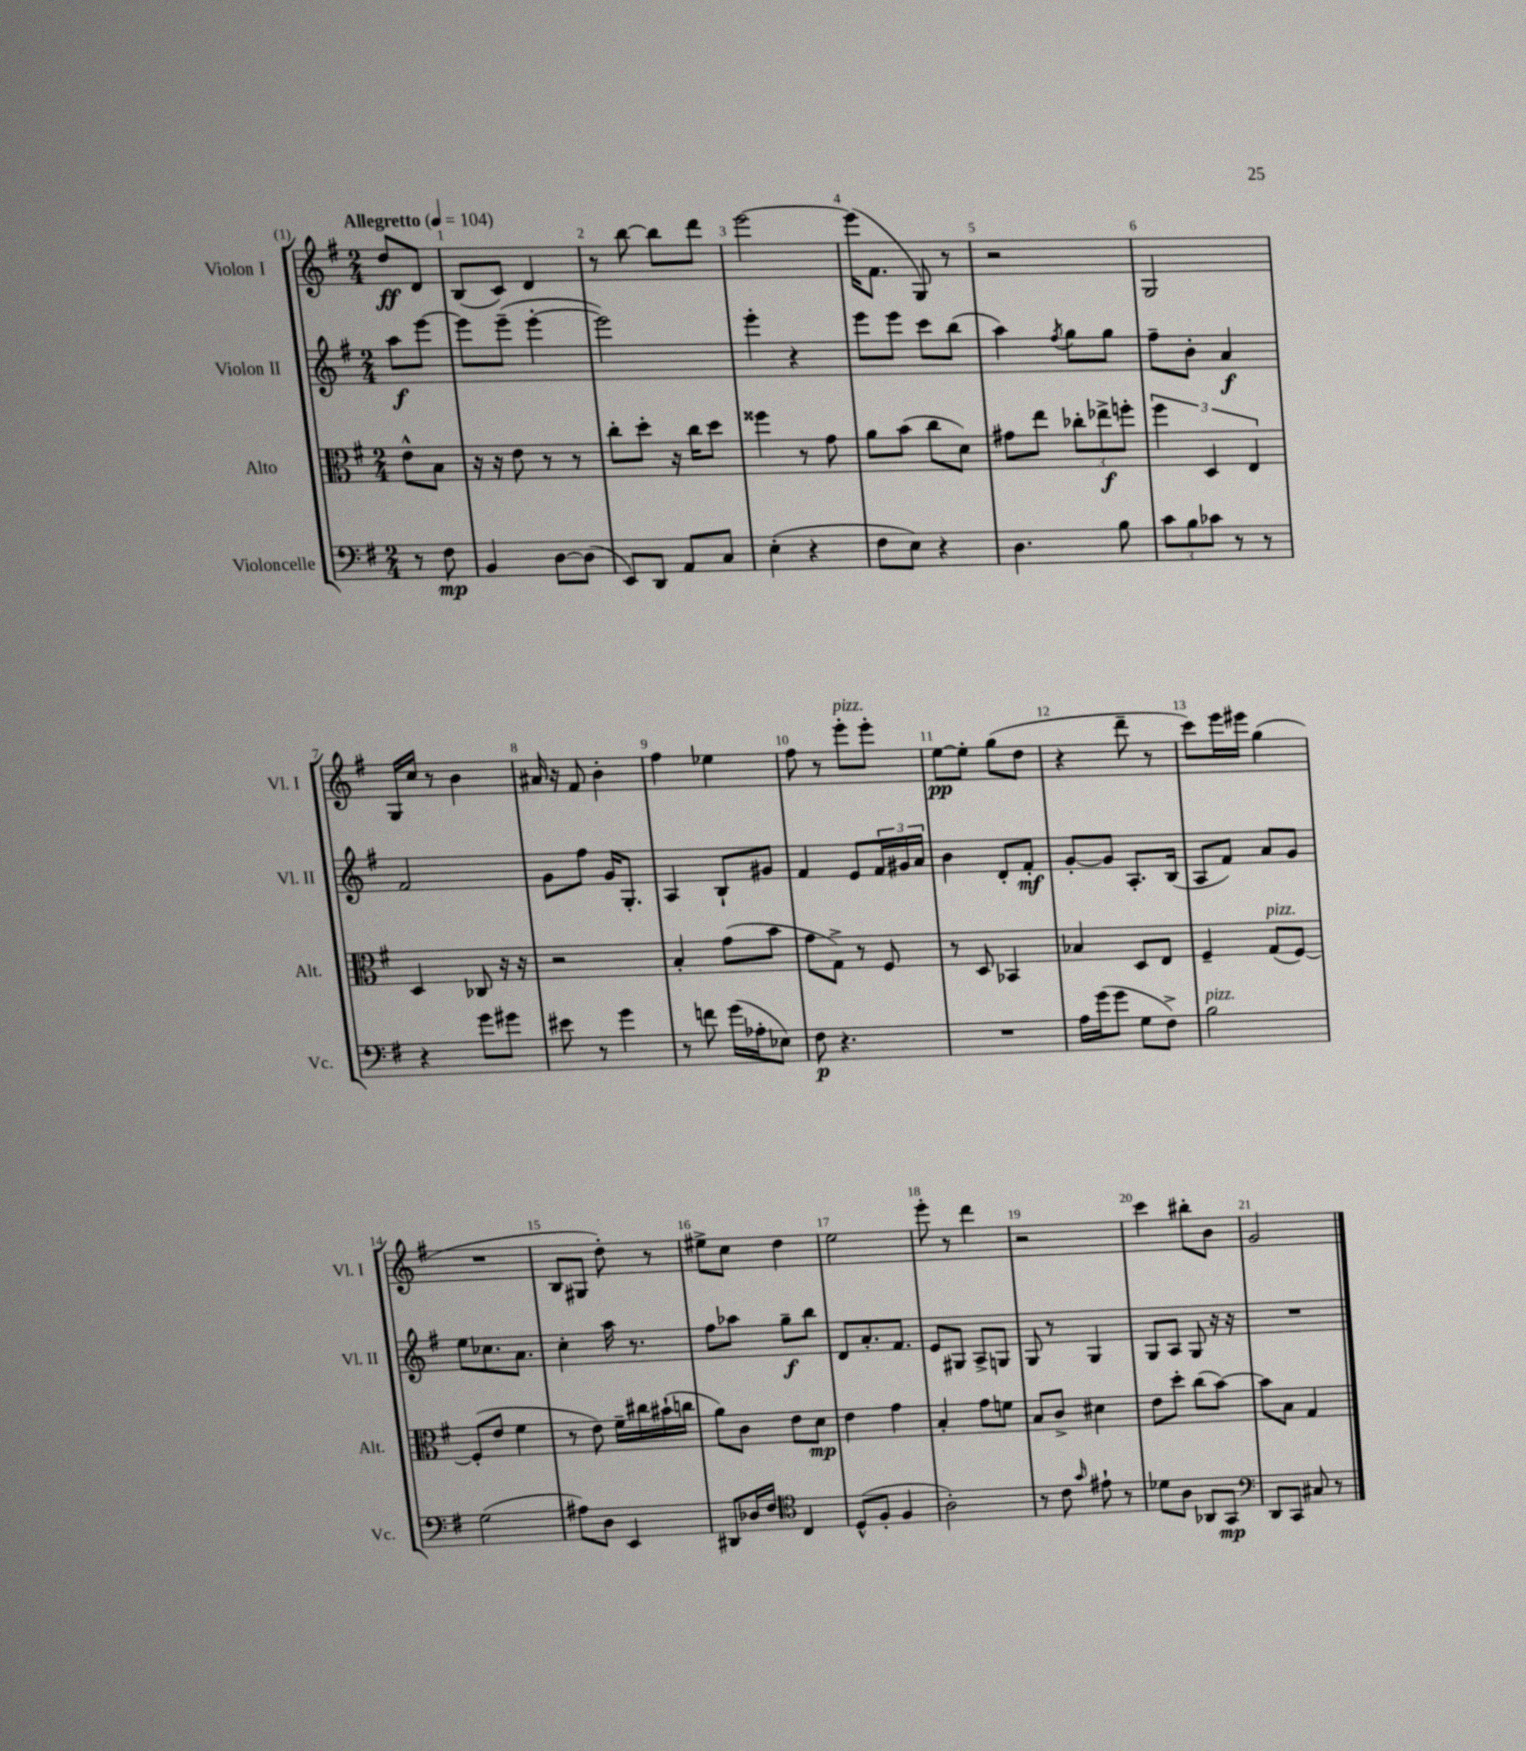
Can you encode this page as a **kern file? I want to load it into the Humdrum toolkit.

**kern	**kern	**kern	**kern
*staff4	*staff3	*staff2	*staff1
*clefF4	*clefC3	*clefG2	*clefG2
*k[f#]	*k[f#]	*k[f#]	*k[f#]
*M2/4	*M2/4	*M2/4	*M2/4
*MM104	*MM104	*MM104	*MM104
8r	8e^^\L	8aa\L	8dd/L
8F#\	8B\J	[8eee\J	8d/J
=	=	=	=
4BB/	16r	8eee\]L	(8B/L
.	16r	.	.
.	8e\	(8eee~\J	8c/J)
[8D\L	8r	[4eee'\	4d/
(8D\]J	8r	.	.
=	=	=	=
8EE/L)	8cc'\L	2eee\])	8r
8DD/J	8dd'\J	.	[8bb\
8AA/L	16r	.	8bb\]L
.	16cc\LK	.	.
8C/J	8dd\J	.	8ddd\J
=	=	=	=
(4E'\	4ff##\	4eee'\	[2eee\
4r	8r	4r	.
.	8g\	.	.
=	=	=	=
8F#\L	8a\L	8eee\L	(16eee\]LK
.	.	.	8.f#\J
8E\J)	(8b\J	8eee\J	.
4r	8cc\L	8ccc\L	8G/)
.	8d\J)	(8bb\J	8r
=	=	=	=
4.D\	8g#\L	4aa\)	2r
.	8ee\J	.	.
.	.	8qff#/	.
.	12cc-'\L	8gg\L	.
.	12ee-^\	.	.
8B\	.	8gg\J	.
.	12ff'\J	.	.
=	=	=	=
12c\L	6ff#\	8ff#~\L	2G/
12B\	.	.	.
.	.	8b'\J	.
12c-\J	6D/	.	.
8r	.	4a/	.
.	6E/	.	.
8r	.	.	.
=	=	=	=
4r	4D/	2f#/	16G/LL
.	.	.	16cc/JJ
.	.	.	8r
8g\L	8C-/	.	4b\
8g#\J	16r	.	.
.	16r	.	.
=	=	=	=
8e#\	2r	8g\L	16a#/
.	.	.	16r
8r	.	8ff#\J	8f#/
4g\	.	16g/LK	4b'\
.	.	8.G'/J	.
=	=	=	=
8r	4B'/	4A/	4ff#\
8f\	.	.	.
(16g\LL	(8g\L	8B`/L	4ee-\
16A-'\J	.	.	.
8E-\J)	8b\J	8g#/J	.
=	=	=	=
8F#\	8g\L	4f#/	8ff#\
4.r	8G^\J)	.	8r
.	8r	8e/L	8eee'\L
.	8F#/	24f#/L	8eee'\J
.	.	24g#/	.
.	.	24a/JJ	.
=	=	=	=
2r	8r	4b\	[8ee\L
.	8D/	.	8ee'\]J
.	4BB-/	8d'/L	(8gg\L
.	.	8f#'/J	8dd\J
=	=	=	=
16A\LL	4B-/	[8g'/L	4r
(16g\J	.	.	.
8g\J	.	8g/]J	.
8G\L	8D/L	8.A'/L	8ddd~\
8F#^\J)	8E/J	.	8r
.	.	(16B/Jk	.
=	=	=	=
2B\	4F#~/	8A/L	8ccc\L)
.	.	8f#/J)	16eee\L
.	.	.	16eee#\JJ
.	(8G/L	8a/L	(4gg\
.	[8F#/J)	8g/J	.
=	=	=	=
(2G\	(8F#'/]L	8ee\L	2r
.	8e/J	8.cc-\	.
.	4f#\	.	.
.	.	8.a\J	.
=	=	=	=
8A#\L)	8r	4cc'\	8B/L
8D\J	8e\)	.	8G#/J
4EE/	16f#~\LL	16aa\	8dd'\)
.	16cc#\	8.r	.
.	(16b#`\	.	8r
.	16cc\JJ	.	.
=	=	=	=
8DD#/L	8a\L)	8ff#\L	8ee#^\L
16D-/L	8c\J	8aa-\J	8cc\J
16F#/JJ	.	.	.
*clefC4	*	*	*
4C/	8e\L	8gg~\L	4dd\
.	8d\J	8bb\J	.
=	=	=	=
(8D^^/L	4e\	8d/L	2ee\
8F#'/J	.	8.a'/	.
4F#/	4g\	.	.
.	.	8.f#/J	.
=	=	=	=
2A'\)	4B'/	8e/L	8eee'\
.	.	8G#/J	8r
.	8g\L	8A^/L	4ddd\
.	8f\J	8G/J	.
=	=	=	=
8r	8B/L	8G/	2r
8c\	8c^/J	8r	.
16qqg/	.	.	.
8e#`\	4d#\	4G/	.
8r	.	.	.
=	=	=	=
8d-\L	8e\L	8G/L	4ccc\
8A\J	8dd'\J	8A/J	.
8AA-/L	(8cc\L	8G/	8bb#'\L
8GG/J	[8b\J)	16r	8b\J
.	.	16r	.
=	=	=	=
*clefF4	*	*	*
8DD/L	8b\]L	2r	2g/
8CC/J	8B\J	.	.
8C#/	4G/	.	.
8r	.	.	.
==	==	==	==
*-	*-	*-	*-
